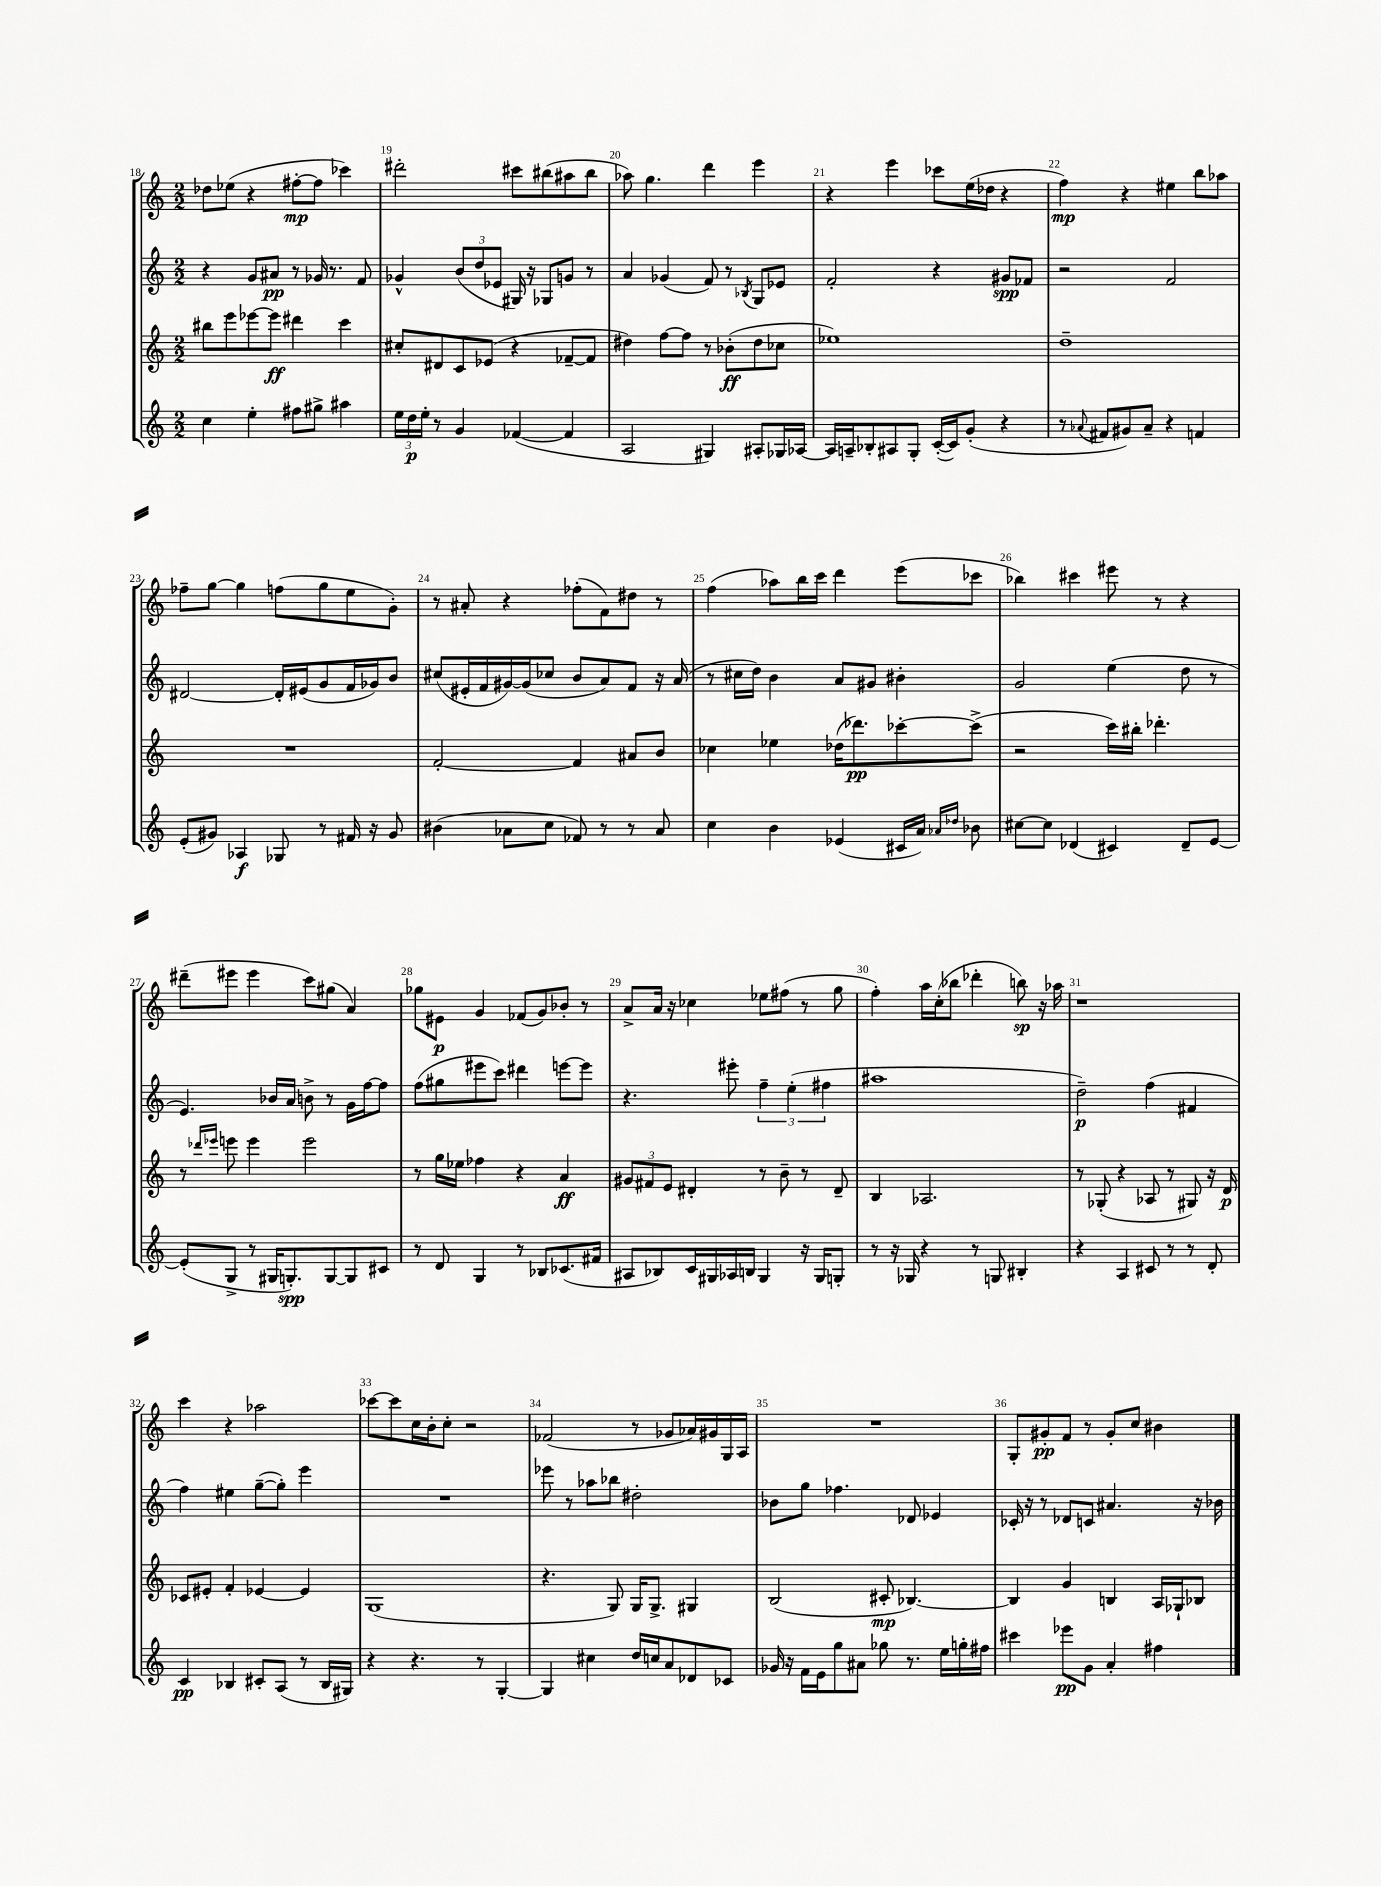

**kern	**dynam	**kern	**dynam	**kern	**dynam	**kern	**dynam
*part4	*part4	*part3	*part3	*part2	*part2	*part1	*part1
*staff4	*staff4	*staff3	*staff3	*staff2	*staff2	*staff1	*staff1
*clefG2	*	*clefG2	*	*clefG2	*	*clefG2	*
*k[]	*	*k[]	*	*k[]	*	*k[]	*
*M2/2	*	*M2/2	*	*M2/2	*	*M2/2	*
=18	=18	=18	=18	=18	=18	=18	=18
4cc\	.	8bb#X\L	.	4r	.	8dd-X\L	.
.	.	8eee\	.	.	.	(8ee-X\J	.
4ee'\	.	[8eee-X\	.	8g/L	.	4r	.
.	.	8eee-\J]	ff	8a#X/J	pp	.	.
8ff#X\L	.	4ddd#X\	.	8r	.	[8ff#X'\L	mp
8gg#X^\J	.	.	.	16g-X/	.	8ff#\J]	.
.	.	.	.	8.r	.	.	.
4aa#X\	.	4ccc\	.	.	.	4ccc-X\)	.
.	.	.	.	8f/	.	.	.
=19	=19	=19	=19	=19	=19	=19	=19
24ee\LL	.	8cc#X'/L	.	4g-X^^/	.	2ddd#X'\	.
24dd\	p	.	.	.	.	.	.
24ee'\JJ	.	.	.	.	.	.	.
8r	.	8d#X/	.	.	.	.	.
4g/	.	8c/	.	(12b/L	.	.	.
.	.	.	.	12dd/	.	.	.
.	.	(8e-X/J	.	.	.	.	.
.	.	.	.	12e-X/J	.	.	.
([4f-X/	.	4r	.	16G#X/)	.	8ccc#X\L	.
.	.	.	.	16r	.	.	.
.	.	.	.	8G-X/L	.	(8bb#X\	.
4f-/]	.	[8f-X~/L	.	8gn/J	.	8aa#X\	.
.	.	8f-/J]	.	8r	.	8bb#\J	.
=20	=20	=20	=20	=20	=20	=20	=20
2A/	.	4dd#X\)	.	4a/	.	8aa-X\)	.
.	.	.	.	.	.	4.gg\	.
.	.	[8ff\L	.	(4g-X/	.	.	.
.	.	8ff\J]	.	.	.	.	.
4G#X/)	.	8r	.	8f/)	.	4ddd\	.
.	.	(8b-X'\L	ff	8r	.	.	.
.	.	.	.	8qB-X/	.	.	.
8A#X'/L	.	8dd#\	.	8G/L	.	4eee\	.
16G-X/L	.	8cc-X\J	.	8e-X/J	.	.	.
[16A-X/JJ	.	.	.	.	.	.	.
=21	=21	=21	=21	=21	=21	=21	=21
16A-/LL]	.	1ee-X)	.	2f'/	.	4r	.
16An~/J	.	.	.	.	.	.	.
8B-X'/	.	.	.	.	.	.	.
8A#X/	.	.	.	.	.	4eee\	.
8G'/J	.	.	.	.	.	.	.
([16c'/LL	.	.	.	4r	.	8ccc-X\L	.
16c/J])	.	.	.	.	.	.	.
(8g'/J	.	.	.	.	.	(16ee\L	.
.	.	.	.	.	.	16dd-X\JJ	.
4r	.	.	.	8g#X/L	spp	4r	.
.	.	.	.	8f-X/J	.	.	.
=22	=22	=22	=22	=22	=22	=22	=22
8r	.	1dd~	.	2r	.	4ff\)	mp
8qqa-X/	.	.	.	.	.	.	.
8f#X/L	.	.	.	.	.	.	.
8g#X/)	.	.	.	.	.	4r	.
8a-~/J	.	.	.	.	.	.	.
4r	.	.	.	2f/	.	4ee#X\	.
4fn/	.	.	.	.	.	8bb\L	.
.	.	.	.	.	.	8aa-X\J	.
!!LO:LB:g=z
=23	=23	=23	=23	=23	=23	=23	=23
(8e'/L	.	1r	.	[2d#X/	.	8ff-X~\L	.
8g#X/J)	.	.	.	.	.	[8gg\J	.
4A-X/	f	.	.	.	.	4gg\]	.
8G-X/	.	.	.	16d#'/LL]	.	(8ffn\L	.
.	.	.	.	(16e#X/J	.	.	.
8r	.	.	.	8g/	.	8gg\	.
16f#X/	.	.	.	16f/L	.	8ee\	.
16r	.	.	.	16g-X/J)	.	.	.
8g#/	.	.	.	8b/J	.	8g'\J)	.
=24	=24	=24	=24	=24	=24	=24	=24
(4b#X\	.	[2f'/	.	(8cc#X/L	.	8r	.
.	.	.	.	16e#X'/L	.	8a#X'/	.
.	.	.	.	16f/	.	.	.
8a-X\L	.	.	.	[16g#X/)	.	4r	.
.	.	.	.	(16g#/J]	.	.	.
8cc\J	.	.	.	8cc-X/J	.	.	.
8f-X/)	.	4f/]	.	8b/L	.	(8ff-X'\L	.
8r	.	.	.	8a/)	.	8f\)	.
8r	.	8a#X/L	.	8f/J	.	8dd#X\J	.
8a-/	.	8b/J	.	16r	.	8r	.
.	.	.	.	(16a/	.	.	.
=25	=25	=25	=25	=25	=25	=25	=25
4cc\	.	4cc-X\	.	8r	.	(4ff\	.
.	.	.	.	16cc#X\LL	.	.	.
.	.	.	.	16dd\JJ)	.	.	.
4b\	.	4ee-X\	.	4b\	.	8aa-X\L)	.
.	.	.	.	.	.	16bb\L	.
.	.	.	.	.	.	16ccc\JJ	.
(4e-X/	.	(16dd-X\KL	.	8a/L	.	4ddd\	.
.	.	8.ddd-X\)	pp	.	.	.	.
.	.	.	.	8g#X/J	.	.	.
16c#X/LL	.	[8ccc-X'\	.	4b#X'\	.	(8eee\L	.
16a/JJ)	.	.	.	.	.	.	.
16qqa-X/LL	.	.	.	.	.	.	.
16qqdd-X/JJ	.	.	.	.	.	.	.
8b-X\	.	(8ccc-^\J]	.	.	.	8ccc-X\J	.
=26	=26	=26	=26	=26	=26	=26	=26
[8cc#X\L	.	2r	.	2g/	.	4bb-X\)	.
8cc#\J]	.	.	.	.	.	.	.
(4d-X/	.	.	.	.	.	4ccc#X\	.
4c#X/)	.	16ccc\LL)	.	(4ee\	.	8eee#X\	.
.	.	16bb#X'\JJ	.	.	.	.	.
.	.	4.ddd-X'\	.	.	.	8r	.
8d-~/L	.	.	.	8dd\	.	4r	.
[8e/J	.	.	.	8r	.	.	.
!!LO:LB:g=z
=27	=27	=27	=27	=27	=27	=27	=27
(8e'/L]	.	8r	.	4.e/)	.	(8ddd#X~\L	.
.	.	16qqddd-X/LL	.	.	.	.	.
.	.	16qqeee-X/JJ	.	.	.	.	.
8G^/J	.	8eeen\	.	.	.	8eee#X\J	.
8r	.	4eee\	.	.	.	4eee#\	.
16G#X/KL	.	.	.	16b-X/LL	.	.	.
8.Gn'/)	spp	.	.	16a/JJ	.	.	.
.	.	2eee\	.	8bn^\	.	8ccc\L)	.
[8G/	.	.	.	8r	.	(8gg#X\J	.
8G/]	.	.	.	16g\LL	.	4a/)	.
.	.	.	.	[16ff\J	.	.	.
8c#X/J	.	.	.	8ff\J]	.	.	.
=28	=28	=28	=28	=28	=28	=28	=28
8r	.	8r	.	(8ff\L	.	8gg-X\L	.
8d/	.	16gg\LL	.	8gg#X\	.	8e#X\J	p
.	.	16ee-X\JJ	.	.	.	.	.
4G/	.	4ff-X\	.	8eee#X\	.	4g/	.
.	.	.	.	8ccc\J)	.	.	.
8r	.	4r	.	4ddd#X\	.	(8f-X/L	.
8B-X/L	.	.	.	.	.	8g/)	.
(8.c-X/	.	4a/	ff	[8eeen\L	.	8b-X'/J	.
.	.	.	.	8eee\J]	.	8r	.
16f#X/Jk	.	.	.	.	.	.	.
=29	=29	=29	=29	=29	=29	=29	=29
8A#X/L	.	12g#X/L	.	4.r	.	8a^/L	.
.	.	12f#X/	.	.	.	.	.
8B-X/)	.	.	.	.	.	16a/Jk	.
.	.	12e/J	.	.	.	.	.
.	.	.	.	.	.	16r	.
16c/L	.	4d#X'/	.	.	.	4cc-X\	.
16G#X/	.	.	.	.	.	.	.
16A-X/	.	.	.	8eee#X'\	.	.	.
16Bn/JJ	.	.	.	.	.	.	.
4G#/	.	8r	.	6ff~\	.	8ee-X\L	.
.	.	8b~\	.	.	.	(8ff#X\J	.
.	.	.	.	(6ee'\	.	.	.
16r	.	8r	.	.	.	8r	.
16G#/KL	.	.	.	.	.	.	.
.	.	.	.	6ff#X\	.	.	.
8Gn'/J	.	8d#~/	.	.	.	8gg\	.
=30	=30	=30	=30	=30	=30	=30	=30
8r	.	4B/	.	1aa#X	.	4ff'\)	.
16r	.	.	.	.	.	.	.
16G-X/	.	.	.	.	.	.	.
4r	.	2.A-X/	.	.	.	16aa\LL	.
.	.	.	.	.	.	(16cc'\J	.
.	.	.	.	.	.	8bb-X\J	.
8r	.	.	.	.	.	4ddd-X'\	.
8Gn/	.	.	.	.	.	.	.
4B#X'/	.	.	.	.	.	8bbn\)	sp
.	.	.	.	.	.	16r	.
.	.	.	.	.	.	16aa-X\	.
=31	=31	=31	=31	=31	=31	=31	=31
4r	.	8r	.	2dd~\)	p	1r	.
.	.	(8G-X'/	.	.	.	.	.
4A/	.	4r	.	.	.	.	.
8c#X/	.	8A-X/	.	(4ff\	.	.	.
8r	.	8r	.	.	.	.	.
8r	.	8G#X/)	.	4f#X/	.	.	.
8d'/	.	16r	.	.	.	.	.
.	.	16d/	p	.	.	.	.
!!LO:LB:g=z
=32	=32	=32	=32	=32	=32	=32	=32
4c/	pp	8c-X/L	.	4ff\)	.	4ccc\	.
.	.	8e#X'/J	.	.	.	.	.
4B-X/	.	4f'/	.	4ee#X\	.	4r	.
8c#X'/L	.	[4e-X/	.	([8gg~\L	.	2aa-X\	.
(8A/J	.	.	.	8gg'\J])	.	.	.
8r	.	4e-/]	.	4eee\	.	.	.
16B-/LL	.	.	.	.	.	.	.
16G#X/JJ)	.	.	.	.	.	.	.
=33	=33	=33	=33	=33	=33	=33	=33
4r	.	(1G	.	1r	.	[8ccc-X\L	.
.	.	.	.	.	.	8ccc-\]	.
4.r	.	.	.	.	.	16cc\L	.
.	.	.	.	.	.	16b'\J	.
.	.	.	.	.	.	8cc'\J	.
.	.	.	.	.	.	2r	.
8r	.	.	.	.	.	.	.
[4G'/	.	.	.	.	.	.	.
=34	=34	=34	=34	=34	=34	=34	=34
4G/]	.	4.r	.	8eee-X\	.	(2f-X/	.
.	.	.	.	8r	.	.	.
4cc#X\	.	.	.	8aa-X\L	.	.	.
.	.	8G/)	.	8bb-X\J	.	.	.
16dd/LL	.	16G/KL	.	2dd#X'\	.	8r	.
16ccn/J	.	8.G^/J	.	.	.	.	.
8a/	.	.	.	.	.	8g-X/L	.
8d-X/	.	4G#X/	.	.	.	16a-X/L)	.
.	.	.	.	.	.	16g#X/	.
8c-X/J	.	.	.	.	.	16G/	.
.	.	.	.	.	.	16A/JJ	.
=35	=35	=35	=35	=35	=35	=35	=35
16g-X/	.	(2B/	.	8b-X\L	.	1r	.
16r	.	.	.	.	.	.	.
16f\LL	.	.	.	8gg\J	.	.	.
16e\J	.	.	.	.	.	.	.
8gg\	.	.	.	4.ff-X\	.	.	.
8a#X\J	.	.	.	.	.	.	.
8gg-X\	.	8c#X'/	mp	.	.	.	.
8.r	.	[4.B-X/)	.	8d-X/	.	.	.
.	.	.	.	4e-X/	.	.	.
16ee\LL	.	.	.	.	.	.	.
16ggn'\	.	.	.	.	.	.	.
16ff#X\JJ	.	.	.	.	.	.	.
=36	=36	=36	=36	=36	=36	=36	=36
4ccc#X\	.	4B-/]	.	16c-X'/	.	8G'/L	.
.	.	.	.	16r	.	.	.
.	.	.	.	8r	.	8g#X'/	pp
8eee-X\L	pp	4g/	.	8d-X/L	.	8f/J	.
8g\J	.	.	.	8cn/J	.	8r	.
4a'/	.	4Bn/	.	4.a#X/	.	8g#'/L	.
.	.	.	.	.	.	8cc/J	.
4ff#X\	.	16A/LL	.	.	.	4b#X\	.
.	.	16G-X`/J	.	.	.	.	.
.	.	8B-X/J	.	16r	.	.	.
.	.	.	.	16b-X\	.	.	.
==	==	==	==	==	==	==	==
*-	*-	*-	*-	*-	*-	*-	*-
